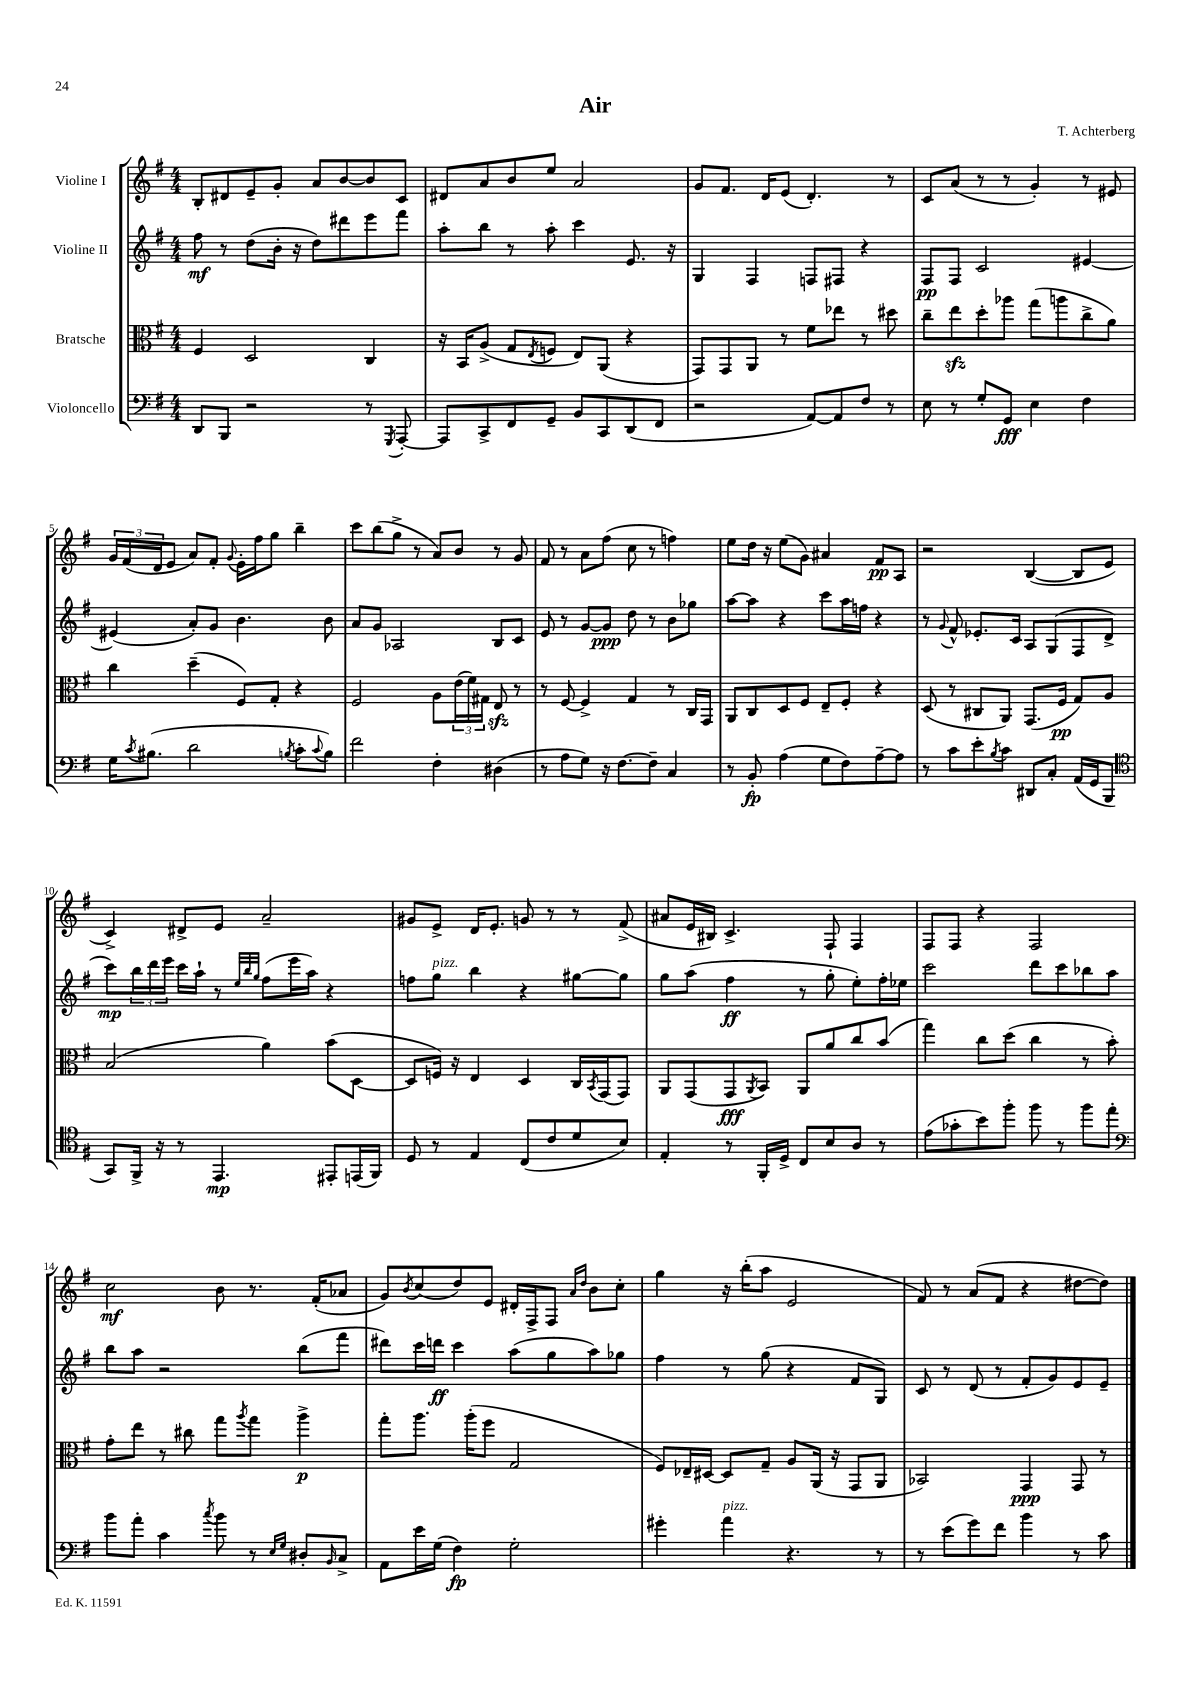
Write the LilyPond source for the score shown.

\header { title = "Air" composer = "T. Achterberg" }
<<
\new StaffGroup <<
\new Staff = "s0" \with { instrumentName = "Violine I" } {
    \clef treble \key g \major \numericTimeSignature \time 4/4
    b8-. dis'8 e'8-- g'8-. a'8 b'8~ b'8 c'8 |
    dis'8 a'8 b'8 e''8 a'2 |
    g'8 fis'8. d'16 e'8( d'4.-.) r8 |
    c'8 a'8( r8 r8 g'4-.) r8 eis'8 |
    \tuplet 3/2 { g'16 fis'16( d'16 } e'8 a'8) fis'8-. \appoggiatura { g'8 } e'16-. fis''16 g''8 b''4-- |
    c'''8 b''8( g''8-> r8 a'8) b'8 r8 g'8 |
    fis'8 r8 a'8 fis''8( c''8 r8 f''4) |
    e''8 d''16 r16 e''8( g'8) ais'4 fis'8\pp a8 |
    r2 b4~( b8 e'8 |
    c'4->) dis'8-> e'8 a'2-- |
    gis'8 e'8-> d'16 e'8.-. g'8 r8 r8 fis'8->( |
    ais'8 e'16 bis16) c'4.-> fis8-! fis4 |
    fis8 fis8 r4 fis2 |
    c''2\mf b'8 r8. fis'16-.( aes'8 |
    g'8) \acciaccatura { b'8 } c''8( d''8) e'8 dis'16-. fis16-> fis8 \grace { a'16 d''16 } b'8 c''8-. |
    g''4 r16 b''16-.( a''8 e'2 |
    fis'8) r8 a'8( fis'8 r4 dis''8~ dis''8) \bar "|." |
}
\new Staff = "s1" \with { instrumentName = "Violine II" } {
    \clef treble \key g \major \numericTimeSignature \time 4/4
    fis''8\mf r8 d''8( b'16-. r16 d''8) dis'''8 e'''8 fis'''8 |
    a''8-. b''8 r8 a''8-. c'''4 e'8. r16 |
    g4 fis4 f8 fis8 r4 |
    fis8\pp fis8 c'2 eis'4~ |
    eis'4( a'8-.) g'8 b'4. b'8 |
    a'8 g'8 aes2 b8 c'8 |
    e'8 r8 g'8~ g'8\ppp d''8 r8 b'8 ges''8 |
    a''8~ a''8 r4 c'''8 a''16 f''16 r4 |
    r8 \appoggiatura { g'8 } fis'8-^ ees'8.-. c'16 a8 g8( fis8 d'8-> |
    c'''8\mp) \tuplet 3/2 { b''16 d'''16 e'''16 } c'''16 a''16-! r8 \grace { e''32 b''32 g''32 } fis''8( e'''16 a''16) r4 |
    f''8 g''8^\markup { \italic "pizz." } b''4 r4 gis''8~ gis''8 |
    g''8 a''8( fis''4\ff r8 g''8-. e''8-.) fis''16-. ees''16 |
    c'''2 d'''8 c'''8 bes''8 a''8 |
    b''8 a''8 r2 b''8( fis'''8 |
    dis'''8) c'''16 d'''16\ff c'''4 a''8( g''8 a''8) ges''8 |
    fis''4 r8 g''8( r4 fis'8 g8) |
    c'8 r8 d'8( r8 fis'8-. g'8) e'8 e'8-- \bar "|." |
}
\new Staff = "s2" \with { instrumentName = "Bratsche" } {
    \clef alto \key g \major \numericTimeSignature \time 4/4
    fis4 d2 c4 |
    r16 b,16 a8->( g8 \acciaccatura { e8 } f8 e8) a,8( r4 |
    g,8) g,8 a,8 r8 fis'8 ees''8 r8 dis''8 |
    c''8-- e''8\sfz d''8-. aes''8 g''8( a''8 c''8-> a'8) |
    c''4 d''4--( fis8) g8-. r4 |
    fis2 a8 \tuplet 3/2 { e'16( fis'16) gis16 } e8\sfz r8 |
    r8 fis8~ fis4-> g4 r8 c16 g,16 |
    a,8 c8 d8 fis8 e8-- fis8-. r4 |
    d8( r8 cis8 a,8) g,8.( fis16\pp g8) a8 |
    b2( a'4) b'8( d8~ |
    d8 f16) r16 e4 d4 c16 \acciaccatura { b,8 } g,16( g,8) |
    a,8 g,8( g,8\fff \acciaccatura { a,8 } b,8) a,8 a'8 c''8 b'8( |
    g''4) c''8 d''8( c''4 r8 b'8-.) |
    g'8-. e''8 r8 cis''8 g''8 \acciaccatura { a''8 } g''8 a''4->\p |
    g''8-. a''8. a''16-.( fis''8 g2 |
    fis8) ees16-- dis16~ dis8 g8-- a8 a,16( r16 g,8 a,8 |
    bes,2) g,4\ppp g,8 r8 \bar "|." |
}
\new Staff = "s3" \with { instrumentName = "Violoncello" } {
    \clef bass \key g \major \numericTimeSignature \time 4/4
    d,8 b,,8 r2 r8 \acciaccatura { g,,8 } a,,8~-. |
    a,,8 c,8-> fis,8 g,8-- b,8 c,8 d,8( fis,8 |
    r2 a,8~) a,8 fis8 r8 |
    e8 r8 g8-. g,8\fff e4 fis4 |
    g16 \acciaccatura { c'8 } bis8.( d'2 \acciaccatura { b8 } c'8-. \appoggiatura { c'8 } b8) |
    fis'2 fis4-. dis4( |
    r8 a8 g8) r16 fis8.~ fis8-- c4 |
    r8 b,8-.\fp a4( g8 fis8) a8~-- a8 |
    r8 c'8 e'8-. \acciaccatura { b8 } c'8 dis,8 c8-. a,16( g,16 b,,8 |
    \clef tenor g,8) fis,16-> r16 r8 e,4.\mp eis,8-. e,16( fis,16) |
    d8 r8 e4 c8( c'8 d'8 b8) |
    e4-. r8 fis,16-. d16-> c8 b8 a8 r8 |
    e'8( ges'8-. b'8) fis''8-. fis''8 r8 fis''8 e''8-. |
    \clef bass b'8 a'8-. c'4 \acciaccatura { c''8 } b'8 r8 \grace { e16 g16 } dis8-. \grace { b,16 } c8-> |
    a,8 e'16 g16( fis4\fp) g2-. |
    gis'4-. a'4^\markup { \italic "pizz." } r4. r8 |
    r8 e'8( g'8) fis'8 b'4 r8 c'8 \bar "|." |
}
>>
>>
